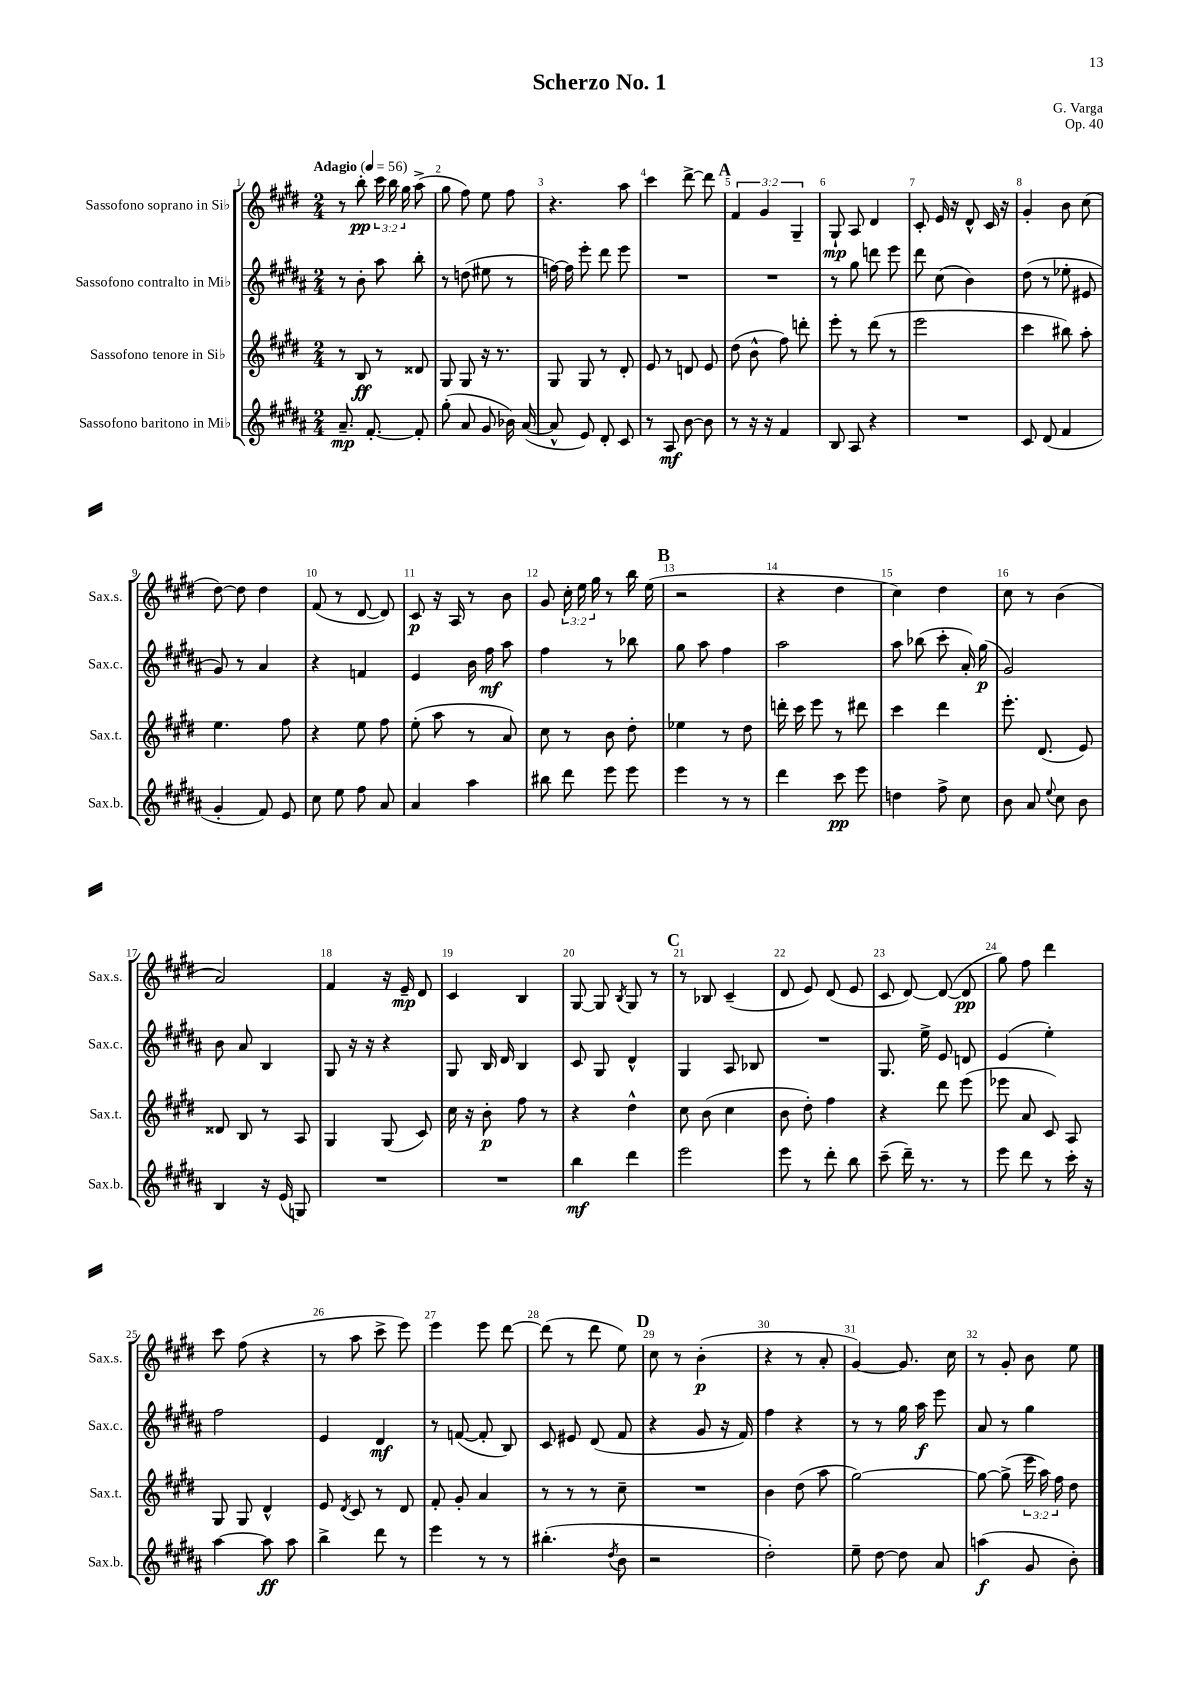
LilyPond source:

\header { title = "Scherzo No. 1" composer = "G. Varga" opus = "Op. 40" }
<<
\new StaffGroup <<
\new Staff = "s0" \with { instrumentName = "Sassofono soprano in Sib" shortInstrumentName = "Sax.s." } {
    \clef treble \key e \major \numericTimeSignature \time 2/4 \override Staff.TupletNumber.text = #tuplet-number::calc-fraction-text \tempo "Adagio" 4 = 56
    \autoBeamOff r8 b''8-.\pp \tuplet 3/2 { cis'''16 b''16 gis''16 } a''8->( |
    gis''8 fis''8) e''8 fis''8 |
    r4. a''8 |
    cis'''4 dis'''8~-> dis'''8 |
    \mark \markup { \bold "A" } \tuplet 3/2 { fis'4 gis'4 gis4-- } |
    gis8-!\mp a8 dis'4 |
    cis'8-. e'16 r16 dis'8-^ cis'16 r16 |
    gis'4-. b'8 cis''8( |
    dis''8~) dis''8 dis''4 |
    fis'8( r8 dis'8~ dis'8) |
    cis'8\p r16 a16 r8 b'8 |
    gis'8 \tuplet 3/2 { cis''16-. e''16 gis''16 } r8 b''16 e''16( |
    \mark \markup { \bold "B" } r2 |
    r4 dis''4 |
    cis''4) dis''4 |
    cis''8 r8 b'4( |
    a'2) |
    fis'4 r16 e'16--\mp dis'8 |
    cis'4 b4 |
    gis8~ gis8 \acciaccatura { b8 } gis8 r8 |
    \mark \markup { \bold "C" } r8 bes8 cis'4--( |
    dis'8 e'8) dis'8( e'8 |
    cis'8 dis'8~) dis'8~( dis'8\pp |
    gis''8) fis''8 dis'''4 |
    cis'''8 fis''8( r4 |
    r8 a''8 cis'''8-> e'''8) |
    e'''4 e'''8 dis'''8~ |
    dis'''8( r8 dis'''8 e''8) |
    \mark \markup { \bold "D" } cis''8 r8 b'4-.\p( |
    r4 r8 a'8-. |
    gis'4~) gis'8. cis''16 |
    r8 gis'8-. b'8 e''8 \bar "|." |
}
\new Staff = "s1" \with { instrumentName = "Sassofono contralto in Mib" shortInstrumentName = "Sax.c." } {
    \clef treble \key b \major \numericTimeSignature \time 2/4
    \autoBeamOff r8 b'8-. ais''8 b''8-. |
    r8 d''8( eis''8 r8 |
    f''16~) f''16 e'''8-. dis'''8 e'''8 |
    R2 |
    \mark \markup { \bold "A" } R2 |
    r8 gis''8 d'''8 e'''8 |
    dis'''8 cis''8( b'4) |
    dis''8( r8 ees''8-. eis'8 |
    gis'8) r8 ais'4 |
    r4 f'4 |
    e'4 b'16 fis''16\mf ais''8 |
    fis''4 r8 bes''8 |
    \mark \markup { \bold "B" } gis''8 ais''8 fis''4 |
    ais''2 |
    ais''8 bes''8( cis'''8-. ais'16-.) gis''16\p( |
    gis'2) |
    b'8 ais'8 b4 |
    gis8 r16 r16 r4 |
    gis8 b16 dis'16 b4 |
    cis'8 gis8 dis'4-^ |
    \mark \markup { \bold "C" } gis4 ais8 bes8 |
    R2 |
    gis8. e''16-> e'8 d'8 |
    e'4( e''4-.) |
    fis''2 |
    e'4 dis'4\mf |
    r8 f'8~( f'8-. b8) |
    cis'8 eis'8 dis'8( fis'8 |
    \mark \markup { \bold "D" } r4 gis'8 r16 fis'16) |
    fis''4 r4 |
    r8 r8 gis''16 ais''16\f e'''8 |
    ais'8 r8 gis''4 \bar "|." |
}
\new Staff = "s2" \with { instrumentName = "Sassofono tenore in Sib" shortInstrumentName = "Sax.t." } {
    \clef treble \key e \major \numericTimeSignature \time 2/4 \override Staff.TupletNumber.text = #tuplet-number::calc-fraction-text
    \autoBeamOff r8 b8\ff r8 disis'8 |
    gis8 gis8 r16 r8. |
    gis8 gis8 r8 dis'8-. |
    e'8 r8 d'8 e'8 |
    \mark \markup { \bold "A" } dis''8( b'8-^ fis''8) d'''8-. |
    e'''8-. r8 dis'''8( r8 |
    e'''2 |
    cis'''4 bis''8) a''8-. |
    e''4. fis''8 |
    r4 e''8 fis''8 |
    e''8-.( a''8 r8 a'8) |
    cis''8 r8 b'8 dis''8-. |
    \mark \markup { \bold "B" } ees''4 r8 dis''8 |
    d'''16-. cis'''16 e'''8 r8 dis'''8 |
    cis'''4 dis'''4 |
    e'''8.-. dis'8.( e'8) |
    disis'8 b8 r8 a8 |
    gis4 gis8( cis'8) |
    cis''16 r16 b'8-.\p fis''8 r8 |
    r4 dis''4-^ |
    \mark \markup { \bold "C" } cis''8 b'8( cis''4 |
    b'8 dis''8-.) fis''4 |
    r4 dis'''8 e'''8( |
    ees'''8 a'8 cis'8) a8 |
    gis8 gis8 dis'4-^ |
    e'8 \acciaccatura { dis'8 } cis'8 r8 dis'8 |
    fis'8-. gis'8-. a'4 |
    r8 r8 r8 cis''8-- |
    \mark \markup { \bold "D" } R2 |
    b'4 dis''8( a''8 |
    gis''2~) |
    gis''8~ gis''8->( \tuplet 3/2 { e'''16 a''16) fis''16 } dis''8 \bar "|." |
}
\new Staff = "s3" \with { instrumentName = "Sassofono baritono in Mib" shortInstrumentName = "Sax.b." } {
    \clef treble \key b \major \numericTimeSignature \time 2/4
    \autoBeamOff ais'8.--\mp fis'8.~-. fis'8-. |
    gis''8-.( ais'8 gis'8 bes'16) ais'16~( |
    ais'8-^ e'8) dis'8-. cis'8 |
    r8 ais8\mf b'8~ b'8 |
    \mark \markup { \bold "A" } r8 r16 r16 fis'4 |
    b8 ais8 r4 |
    R2 |
    cis'8 dis'8( fis'4 |
    gis'4-. fis'8) e'8 |
    cis''8 e''8 fis''8 ais'8 |
    ais'4 ais''4 |
    bis''8 dis'''8 e'''8 e'''8 |
    \mark \markup { \bold "B" } e'''4 r8 r8 |
    dis'''4 cis'''8\pp e'''8 |
    d''4 fis''8-> cis''8 |
    b'8 ais'8 \appoggiatura { e''8 } cis''8 b'8 |
    b4 r16 e'16( g8) |
    R2 |
    R2 |
    b''4\mf dis'''4 |
    \mark \markup { \bold "C" } e'''2 |
    e'''8 r8 dis'''8-. b''8 |
    cis'''8--( dis'''16--) r8. r8 |
    e'''8 dis'''8 r8 cis'''16-. r16 |
    ais''4~ ais''8\ff ais''8 |
    b''4-> dis'''8 r8 |
    e'''4 r8 r8 |
    bis''4.-.( \acciaccatura { dis''8 } b'8 |
    \mark \markup { \bold "D" } r2 |
    dis''2-.) |
    e''8-- dis''8~ dis''8 ais'8 |
    a''4\f( gis'8 b'8-.) \bar "|." |
}
>>
>>
\layout { \context { \Score \override BarNumber.break-visibility = ##(#f #t #t) barNumberVisibility = #all-bar-numbers-visible } }
